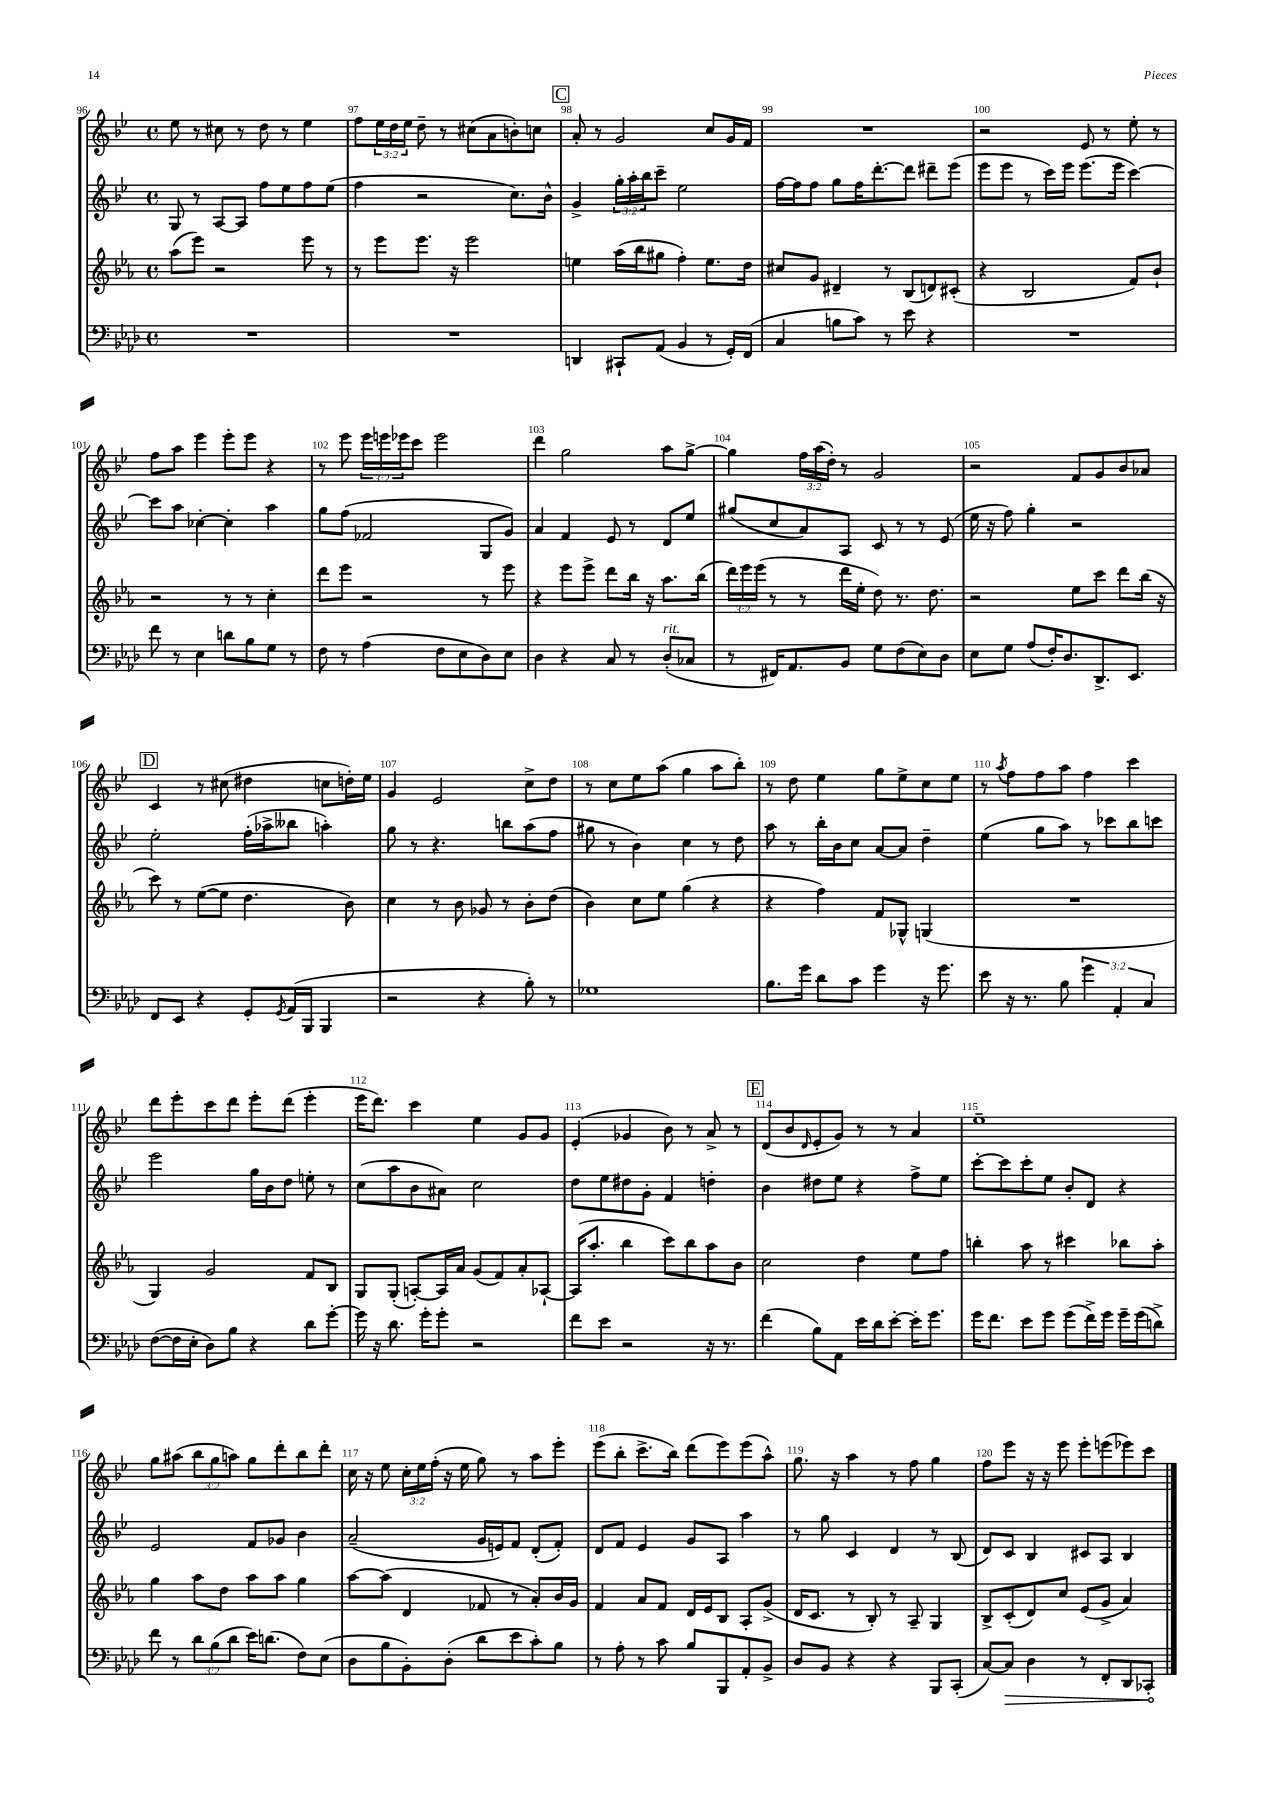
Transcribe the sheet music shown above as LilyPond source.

<<
\new StaffGroup <<
\new Staff = "s0" {
    \clef treble \key bes \major \defaultTimeSignature \time 4/4 \override Staff.TupletNumber.text = #tuplet-number::calc-fraction-text
    ees''8 r8 cis''8 r8 d''8 r8 ees''4 |
    f''8 \tuplet 3/2 { ees''16 d''16 ees''16 } d''8-- r8 cis''8( a'8 b'8-.) c''8 |
    \mark \markup { \box "C" } a'8-. r8 g'2 c''8 g'16 f'16 |
    R1 |
    r2 ees'8 r8 ees''8-. r8 |
    f''8 a''8 ees'''4 ees'''8-. ees'''8 r4 |
    r8 ees'''8 \tuplet 3/2 { ees'''16 e'''16 ees'''16 } c'''8 ees'''2 |
    d'''4 g''2 a''8 g''8~-> |
    g''4 \tuplet 3/2 { f''16 a''16( d''16-.) } r8 g'2 |
    r2 f'8 g'8 bes'8 aes'8 |
    \mark \markup { \box "D" } c'4 r8 cis''8( dis''4 c''8 d''16-.) ees''16 |
    g'4 ees'2 c''8-> d''8 |
    r8 c''8 ees''8 a''8( g''4 a''8 bes''8-.) |
    r8 d''8 ees''4 g''8 ees''8-> c''8 ees''8 |
    r8 \acciaccatura { a''8 } f''8 f''8 a''8 f''4 c'''4 |
    d'''8 ees'''8-. c'''8 d'''8 ees'''8-. d'''8( ees'''4-. |
    ees'''16 d'''8.) c'''4 ees''4 g'8 g'8 |
    ees'4-.( ges'4 bes'8) r8 a'8-> r8 |
    \mark \markup { \box "E" } d'8( bes'8 \grace { d'16 } ees'8-. g'8) r8 r8 a'4 |
    ees''1-- |
    g''8 ais''8( \tuplet 3/2 { bes''8 g''8 a''8) } g''8 d'''8-. bes''8 d'''8-. |
    c''16 r16 ees''8 \tuplet 3/2 { c''16-. ees''16 f''16-.( } r16 ees''16 g''8) r8 a''8 ees'''8-. |
    ees'''8( bes''8-. c'''8.-> bes''16) d'''8( ees'''8) ees'''8( a''8-^) |
    g''8. r16 a''4 r8 f''8 g''4 |
    f''8 ees'''8 r16 r16 ees'''8 ees'''8-. e'''8( ees'''8) c'''8 \bar "|." |
}
\new Staff = "s1" {
    \clef treble \key bes \major \defaultTimeSignature \time 4/4 \override Staff.TupletNumber.text = #tuplet-number::calc-fraction-text
    g8 r8 a8~ a8 f''8 ees''8 f''8 ees''8( |
    f''4 r2 c''8.) bes'16-^ |
    \mark \markup { \box "C" } g'4-> \tuplet 3/2 { g''16-. a''16-. bes''16 } c'''8-- ees''2 |
    f''16~ f''16 f''8 g''8 f''16 d'''8.~-. d'''8 dis'''8-- ees'''8( |
    ees'''8 ees'''8 r8 c'''16) ees'''16 ees'''8.( ees'''16 c'''4~) |
    c'''8 a''8 ces''4~-. ces''4-. a''4 |
    g''8 f''8( fes'2 g8 g'8) |
    a'4 f'4 ees'8 r8 d'8 ees''8 |
    gis''8( c''8 a'8) a8 c'8 r8 r8 ees'8( |
    ees''16 r16 f''8) g''4-. r2 |
    \mark \markup { \box "D" } ees''2-. f''16-.( aes''16-> beses''8 a''4-.) |
    g''8 r8 r4. b''8 a''8( f''8 |
    gis''8 r8 bes'4) c''4 r8 d''8 |
    a''8 r8 bes''16-. bes'16 c''8 a'8~ a'8 d''4-- |
    ees''4( g''8 a''8) r8 ces'''8 bes''8 c'''8 |
    ees'''2 g''16 bes'16 d''8 e''8-. r8 |
    c''8( a''8 bes'8 ais'8) c''2 |
    d''8 ees''8 dis''8 g'8-. f'4 d''4-. |
    \mark \markup { \box "E" } bes'4 dis''8 ees''8 r4 f''8-> ees''8 |
    c'''8~-. c'''8 c'''8-. ees''8 bes'8-. d'8 r4 |
    ees'2 f'8 ges'8 bes'4 |
    a'2--( g'16 e'16) f'8 d'8-.( f'8-.) |
    d'8 f'8 ees'4 g'8 a8 a''4 |
    r8 g''8 c'4 d'4 r8 bes8( |
    d'8) c'8 bes4 cis'8 a8 bes4 \bar "|." |
}
\new Staff = "s2" {
    \clef treble \key ees \major \defaultTimeSignature \time 4/4 \override Staff.TupletNumber.text = #tuplet-number::calc-fraction-text
    aes''8( ees'''8) r2 ees'''8 r8 |
    r8 ees'''8 ees'''8. r16 ees'''2 |
    \mark \markup { \box "C" } e''4 aes''16( bes''16 gis''8 f''4-.) e''8. d''16 |
    cis''8 g'8 dis'4-- r8 bes8( d'8) cis'8-.( |
    r4 bes2 f'8) bes'8-! |
    r2 r8 r8 c''4-. |
    d'''8 ees'''8 r2 r8 ees'''8 |
    r4 ees'''8 ees'''8-> d'''8 bes''16 r16 aes''8. bes''16( |
    \tuplet 3/2 { d'''16) ees'''16 ees'''16( } r8 r8 d'''16 ees''16-. d''8) r8. d''8. |
    r2 ees''8 c'''8 d'''8 bes''16( r16 |
    \mark \markup { \box "D" } c'''8) r8 ees''8~( ees''8 d''4. bes'8) |
    c''4 r8 bes'8 ges'8 r8 bes'8-. d''8( |
    bes'4) c''8 ees''8 g''4( r4 |
    r4 f''4) f'8 ges8-^ g4( |
    R1 |
    g4) g'2 f'8 bes8 |
    g8 g8-.( a8~-.) a16 aes'16 g'8( f'8) aes'8-. aes8~-! |
    aes16( aes''8.-. bes''4 c'''8) bes''8 aes''8 bes'8 |
    \mark \markup { \box "E" } c''2 d''4 ees''8 f''8 |
    b''4-. aes''8 r8 cis'''4 bes''8 aes''8-. |
    g''4 aes''8 d''8 aes''8 aes''8 g''4 |
    aes''8~ aes''8( d'4 fes'8 r8 aes'8-.) bes'16 g'16 |
    f'4 aes'8 f'8 d'16 ees'16 bes8 aes8-. g'8->( |
    d'16 c'8. r8 bes8-.) r8 aes8-- g4 |
    bes8-> c'8-.( d'8) c''8 ees'8( g'8-> aes'4) \bar "|." |
}
\new Staff = "s3" {
    \clef bass \key aes \major \defaultTimeSignature \time 4/4 \override Staff.TupletNumber.text = #tuplet-number::calc-fraction-text
    R1 |
    R1 |
    \mark \markup { \box "C" } d,4 cis,8-! aes,8( bes,4 r8 g,16-.) f,16( |
    c4 b8 c'8) r8 ees'8 r4 |
    R1 |
    f'8 r8 ees4 d'8 bes8 g8 r8 |
    f8 r8 aes4( f8 ees8 des8) ees8 |
    des4 r4 c8 r8 des8-.^\markup { \italic "rit." }( ces8 |
    r8 fis,16) aes,8. bes,8 g8 f8( ees8) des8 |
    ees8 g8 aes8( f16-.) des8. des,8.-> ees,8. |
    \mark \markup { \box "D" } f,8 ees,8 r4 g,8-. \acciaccatura { g,8 } aes,16( bes,,16 bes,,4 |
    r2 r4 bes8-.) r8 |
    ges1 |
    bes8. g'16 des'8 c'8 g'4 r16 g'8. |
    ees'8 r16 r8. bes8 \tuplet 3/2 { g'4 aes,4-. c4 } |
    f8~( f16 ees16-. des8) bes8 r4 des'8 g'8~-. |
    g'16 r16 des'8. g'16-. g'8-. r2 |
    f'8 ees'8 r2 r16 r8. |
    \mark \markup { \box "E" } f'4( bes8) aes,8 ees'16 des'16 ees'8~-. ees'16-. g'8. |
    g'16 f'8. ees'8 g'8 g'8( f'16->) g'16 g'16-- g'16( d'8->) |
    f'8 r8 \tuplet 3/2 { des'8 bes8( des'8 } ees'16) d'8.( f8) ees8( |
    des8 bes8 bes,8-.) des8-.( des'8 ees'8 c'8-.) bes8 |
    r8 aes8-. r8 c'8 bes8 bes,,8 aes,8-. bes,8-> |
    des8 bes,8 r4 r4 bes,,8 c,8-.( |
    c8~) \once \override Hairpin.circled-tip = ##t c8\> des4 r8 f,8-. des,8 ces,8-.\! \bar "|." |
}
>>
>>
\layout { \context { \Score currentBarNumber = #96 \override BarNumber.break-visibility = ##(#f #t #t) barNumberVisibility = #all-bar-numbers-visible } }
